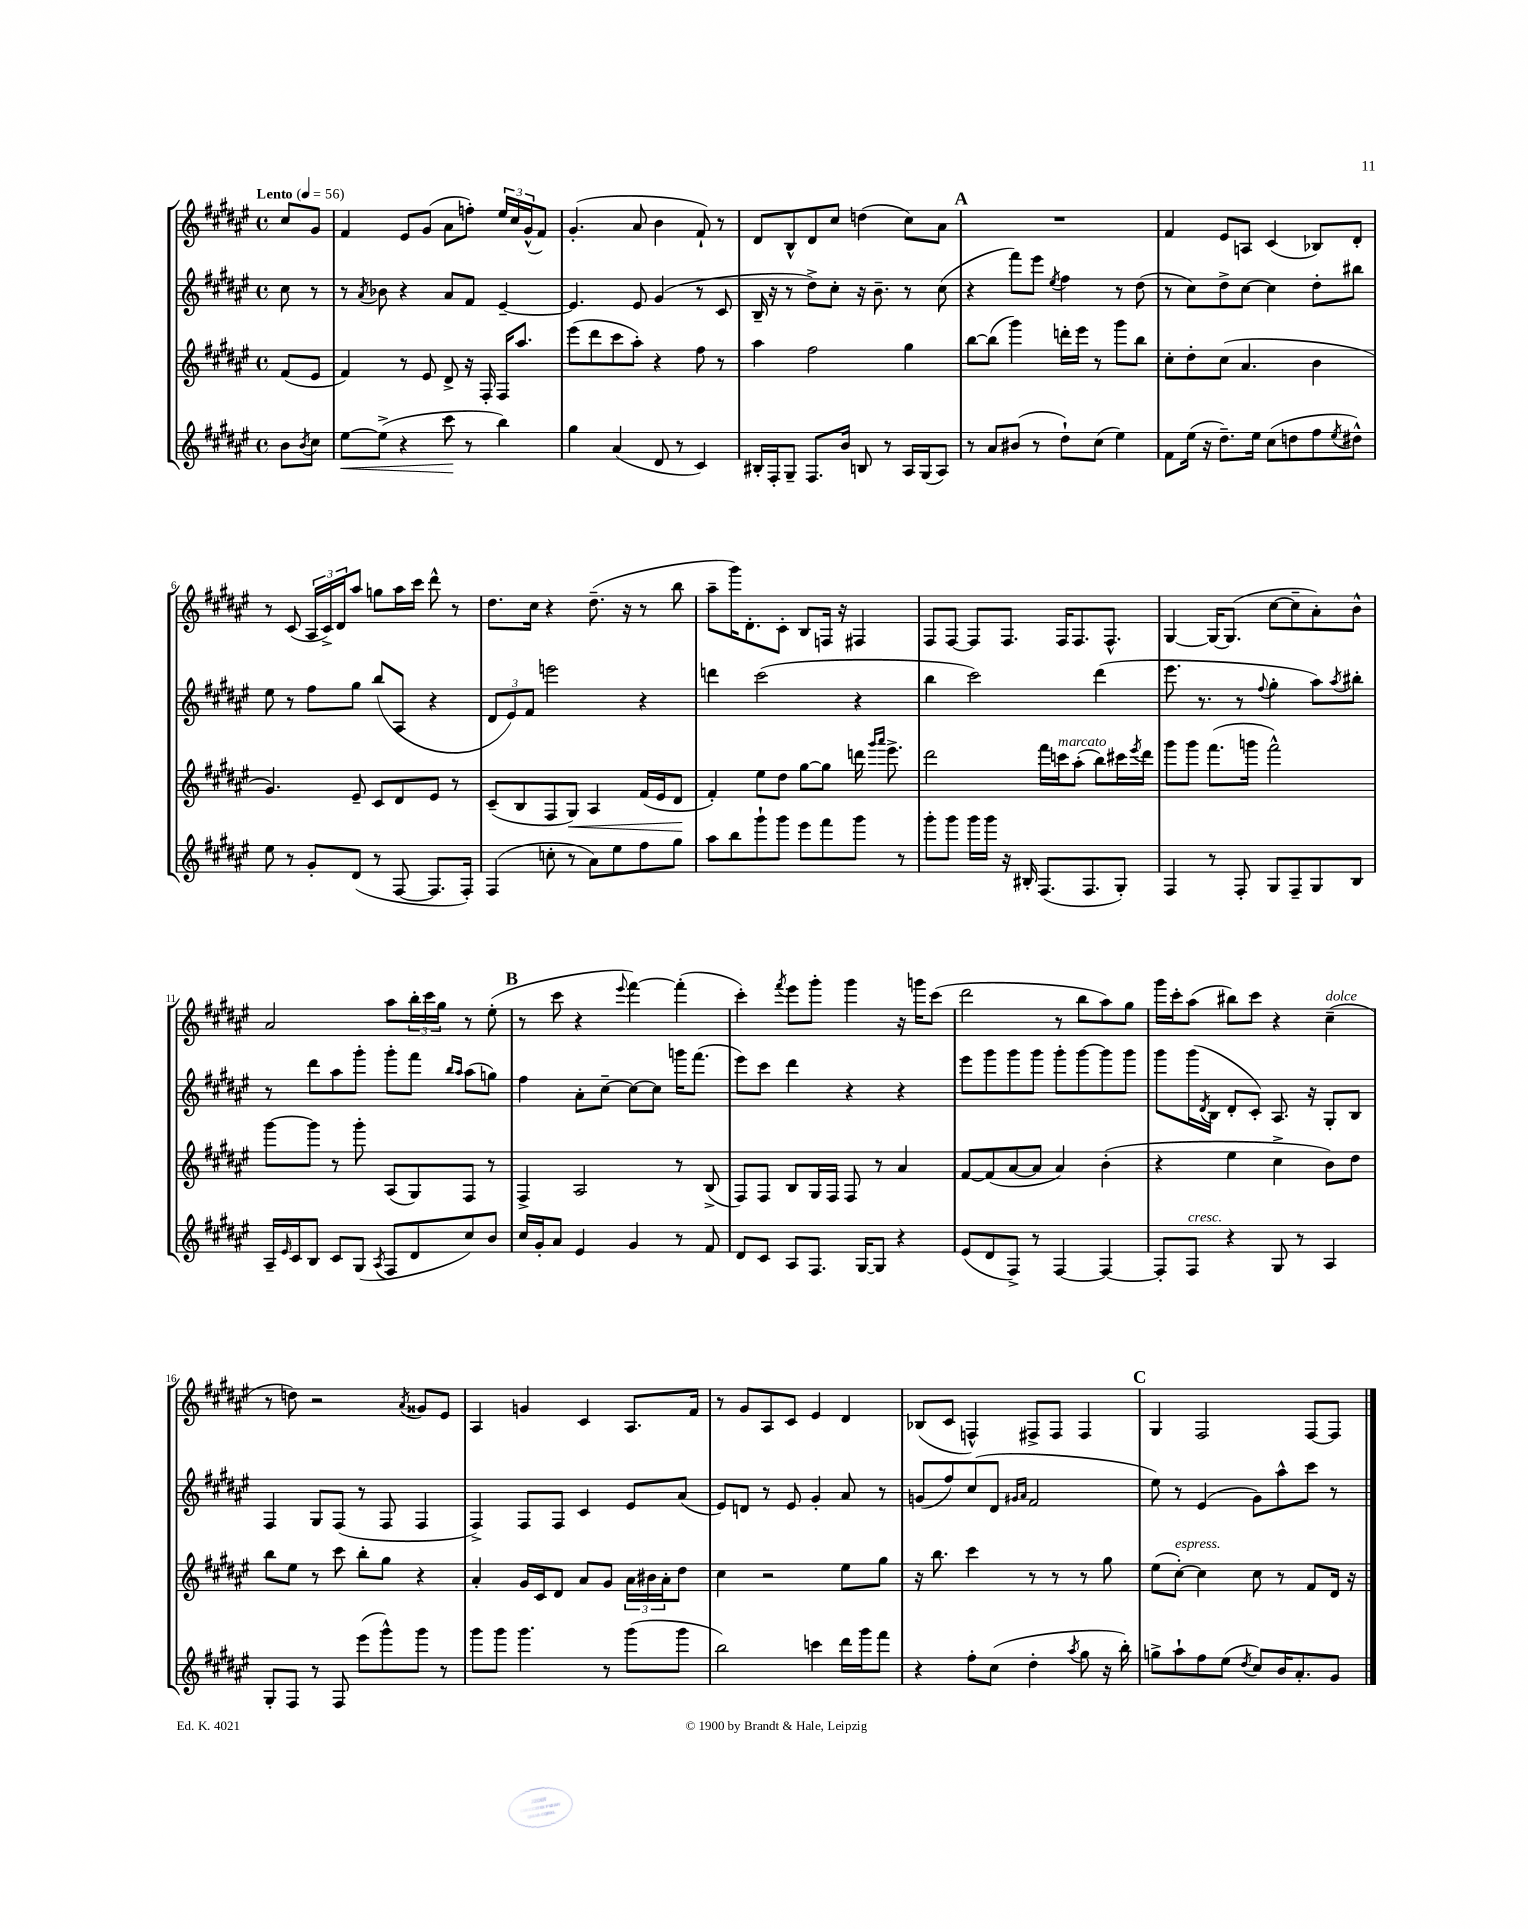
<<
\new StaffGroup <<
\new Staff = "s0" {
    \clef treble \key fis \major \defaultTimeSignature \time 4/4 \partial 4 \tempo "Lento" 4 = 56
    cis''8 gis'8 |
    fis'4 eis'8 gis'8( ais'8 f''8-.) \tuplet 3/2 { eis''16 cis''16 gis'16-^( } fis'8) |
    gis'4.-.( ais'8 b'4 fis'8-!) r8 |
    dis'8 b8-^ dis'8 cis''8 d''4( cis''8) ais'8 |
    \mark \markup { \bold "A" } R1 |
    fis'4 eis'8 a8 cis'4( bes8) dis'8-. |
    r8 cis'8( \tuplet 3/2 { ais16 cis'16->) dis'16 } ais''8 g''8 ais''16 cis'''16 dis'''8-^ r8 |
    dis''8. cis''16 r4 dis''8.--( r16 r8 b''8 |
    ais''8-- gis'''16) dis'8.-. cis'8-. b8 f16 r16 fis4 |
    fis8 fis8~ fis8 fis8. fis16 fis8. fis8.-^ |
    gis4~ gis16~ gis8.( cis''8~ cis''8-- ais'8-.) b'8-^ |
    ais'2 ais''8 \tuplet 3/2 { b''16-. cis'''16 gis''16 } r8 eis''8-.( |
    \mark \markup { \bold "B" } r8 cis'''8 r4 \appoggiatura { eis'''8 } fis'''4~) fis'''4-.( |
    cis'''4-.) \acciaccatura { fis'''8 } eis'''8 gis'''8-. gis'''4 r16 g'''16 cis'''8( |
    dis'''2 r8 b''8 ais''8) gis''8 |
    gis'''16 cis'''16-. ais''8( bis''8) cis'''8 r4 cis''4--^\markup { \italic "dolce" }( |
    r8 d''8) r2 \acciaccatura { ais'8 } gisis'8 eis'8 |
    ais4 g'4 cis'4 ais8. fis'16 |
    r8 gis'8 ais8 cis'8 eis'4 dis'4 |
    bes8( cis'8 f4-^) fis8-> fis8 fis4 |
    \mark \markup { \bold "C" } gis4 fis2 fis8~ fis8 \bar "|." |
}
\new Staff = "s1" {
    \clef treble \key fis \major \defaultTimeSignature \time 4/4 \partial 4
    cis''8 r8 |
    r8 \acciaccatura { ais'8 } bes'8 r4 ais'8 fis'8 eis'4~-- |
    eis'4. eis'8 gis'4( r8 cis'8 |
    b16-- r16 r8 dis''8->) cis''8-. r16 b'8.-- r8 cis''8( |
    \mark \markup { \bold "A" } r4 fis'''8) eis'''8 \acciaccatura { eis''8 } fis''4 r8 dis''8( |
    r8 cis''8) dis''8-> cis''8~ cis''4 dis''8-. bis''8 |
    eis''8 r8 fis''8 gis''8 b''8( ais8 r4 |
    \tuplet 3/2 { dis'8 eis'8) fis'8 } e'''2 r4 |
    d'''4 cis'''2( r4 |
    b''4 cis'''2) dis'''4( |
    eis'''8. r8. r8 \appoggiatura { fis''8 } gis''4-. ais''8) \acciaccatura { ais''8 } bis''8-. |
    r8 dis'''8 ais''8 gis'''8-. gis'''8-. fis'''8 \grace { b''16 ais''16 } ais''8( g''8) |
    \mark \markup { \bold "B" } fis''4 ais'8-. cis''8~-- cis''8~ cis''8 g'''16 fis'''8.( |
    eis'''8) cis'''8 dis'''4 r4 r4 |
    eis'''8 gis'''8 gis'''8 gis'''8 gis'''8-. gis'''8~ gis'''8 gis'''8 |
    gis'''8 gis'''16( \acciaccatura { dis'8 } b16 dis'8-. cis'8-.) ais8. r16 gis8-. b8 |
    fis4 gis8 fis8( r8 fis8 fis4 |
    fis4->) fis8 fis8 cis'4 eis'8 ais'8( |
    eis'8) d'8 r8 eis'8 gis'4-. ais'8 r8 |
    g'8( fis''8) cis''8( dis'8 \grace { gis'16 ais'16 } fis'2 |
    \mark \markup { \bold "C" } eis''8) r8 eis'4( gis'8) ais''8-^ cis'''8 r8 \bar "|." |
}
\new Staff = "s2" {
    \clef treble \key fis \major \defaultTimeSignature \time 4/4 \partial 4
    fis'8( eis'8 |
    fis'4) r8 eis'8 dis'8-> r16 fis16-. fis16 ais''8. |
    eis'''8( dis'''8 cis'''8 ais''8-.) r4 fis''8 r8 |
    ais''4 fis''2 gis''4 |
    \mark \markup { \bold "A" } b''8~ b''8( gis'''4) d'''16-. eis'''16 r8 gis'''8 b''8 |
    cis''8-. dis''8-. cis''8( ais'4. b'4 |
    gis'4.) eis'8-- cis'8 dis'8 eis'8 r8 |
    cis'8--( b8 fis8 gis8\<) ais4 fis'16( eis'16 dis'8\! |
    fis'4-.) eis''8 dis''8 gis''8~ gis''8 d'''16 \grace { gis'''16 ais'''16 } eis'''8.-> |
    dis'''2 fis'''16 c'''16^\markup { \italic "marcato" } ais''8-.( b''8) cis'''16 \acciaccatura { eis'''8 } dis'''16 |
    gis'''8 gis'''8 fis'''8.( g'''16 fis'''2-^) |
    gis'''8~ gis'''8 r8 gis'''8-. ais8( gis8) fis8 r8 |
    \mark \markup { \bold "B" } fis4-> ais2 r8 b8->( |
    fis8) fis8 b8 gis16 fis16 fis8 r8 ais'4 |
    fis'8~ fis'8( ais'8~ ais'8 ais'4) b'4-.( |
    r4 eis''4 cis''4-> b'8) dis''8 |
    b''8 eis''8 r8 cis'''8 b''8-. gis''8 r4 |
    ais'4-. gis'16 cis'16 dis'8 ais'8 gis'8 \tuplet 3/2 { ais'16 bis'16 ais'16-. } dis''8 |
    cis''4 r2 eis''8 gis''8 |
    r16 b''8. cis'''4 r8 r8 r8 gis''8 |
    \mark \markup { \bold "C" } eis''8( cis''8~-.^\markup { \italic "espress." }) cis''4 cis''8 r8 fis'8 dis'16 r16 \bar "|." |
}
\new Staff = "s3" {
    \clef treble \key fis \major \defaultTimeSignature \time 4/4 \partial 4
    b'8 \acciaccatura { b'8 } cis''8 |
    eis''8~\< eis''8->( r4 cis'''8\! r8 b''4) |
    gis''4 ais'4( dis'8 r8 cis'4) |
    bis16-. fis16-. gis8-- fis8. b'16 b8 r8 ais16 gis16( ais8) |
    \mark \markup { \bold "A" } r8 ais'8 bis'8( r8 dis''8-!) cis''8( eis''4) |
    fis'8 eis''16( r16 dis''8.--) eis''16 cis''8( d''8 fis''8 \acciaccatura { eis''8 } dis''8-^) |
    eis''8 r8 gis'8-. dis'8( r8 fis8~ fis8. fis16-.) |
    fis4( c''8-. r8 ais'8) eis''8 fis''8 gis''8 |
    ais''8 b''8 gis'''8-! gis'''8 eis'''8 fis'''8 gis'''8 r8 |
    gis'''8-. gis'''8 gis'''16 gis'''16 r16 bis16-. fis8.( fis8. gis8-.) |
    fis4 r8 fis8-. gis8 fis8-- gis8 b8 |
    ais16-- \grace { eis'16 } cis'16 b8 cis'8 gis8( \acciaccatura { ais8 } fis8 dis'8 cis''8) b'8 |
    \mark \markup { \bold "B" } cis''16 gis'16-. ais'8 eis'4 gis'4 r8 fis'8 |
    dis'8 cis'8 ais8 fis8. gis16~ gis8 r4 |
    eis'8( dis'8 fis8->) r8 fis4~ fis4~ |
    fis8-. fis8^\markup { \italic "cresc." } r4 gis8 r8 ais4 |
    gis8-. fis8 r8 fis8 eis'''8( gis'''8-^) gis'''8 r8 |
    gis'''8 gis'''8 gis'''4. r8 gis'''8( gis'''8 |
    b''2) c'''4 dis'''16 gis'''16 fis'''8 |
    r4 fis''8-. cis''8( dis''4-. \acciaccatura { ais''8 } gis''8 r16 b''16-.) |
    \mark \markup { \bold "C" } g''8-> ais''8-! fis''8 eis''8( \acciaccatura { dis''8 } cis''8) b'16 ais'8.-. gis'8 \bar "|." |
}
>>
>>
